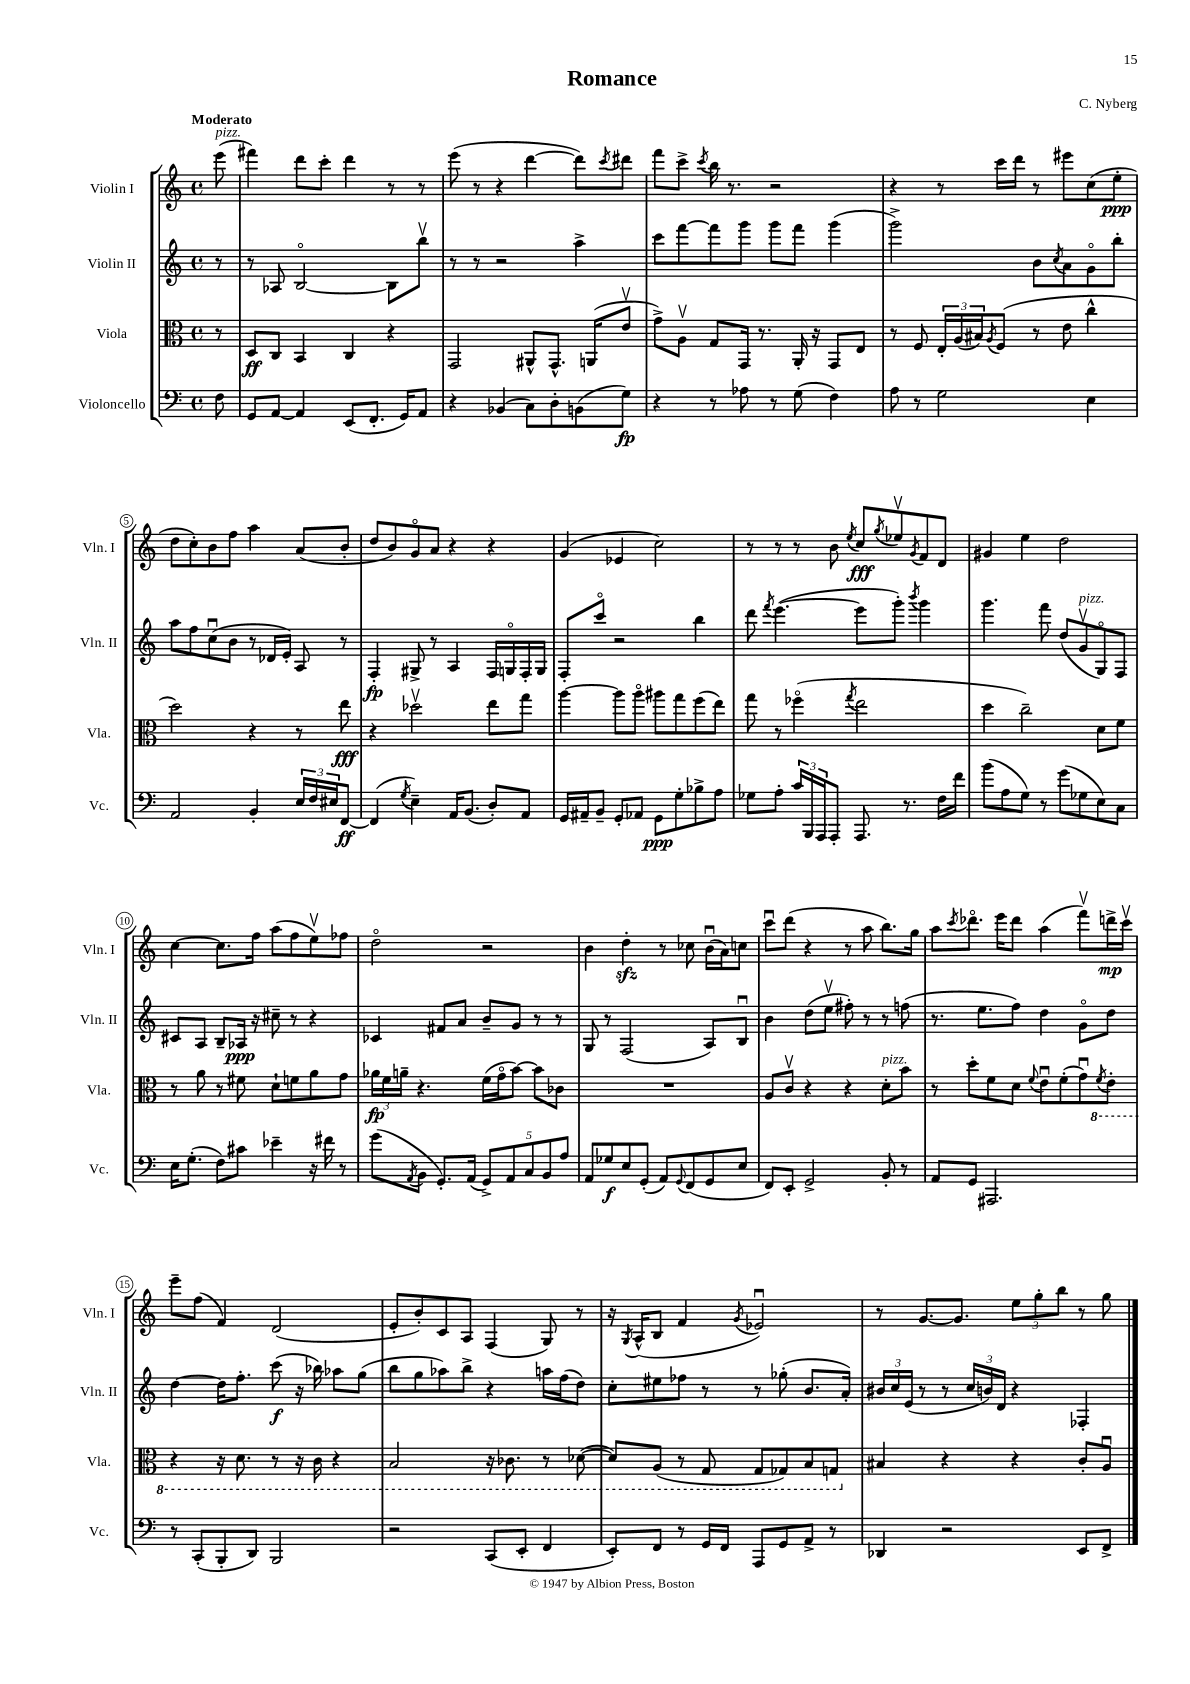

**kern	**kern	**kern	**kern
*staff4	*staff3	*staff2	*staff1
*clefF4	*clefC3	*clefG2	*clefG2
*k[]	*k[]	*k[]	*k[]
*M4/4	*M4/4	*M4/4	*M4/4
*met(c)	*met(c)	*met(c)	*met(c)
8F	8r	8r	(8eee
=	=	=	=
8GG	8D	8r	4fff#)
[8AA	8C	8A-	.
4AA]	4BB	[2Bo	8ddd
.	.	.	8ccc'
(8EE	4C	.	4ddd
8.FF'	.	.	.
.	4r	8B]	8r
16GG)	.	.	.
8AA	.	8bbv	8r
=	=	=	=
4r	2GG	8r	(8eee
.	.	8r	8r
(4BB-	.	2r	4r
8C)	8AA#^^	.	[4ddd
8D'	8.GG^^	.	.
(8BB	.	4aa^	8ddd])
.	(16AA	.	.
.	.	.	8qccc
8G)	8ev	.	8ddd#
=	=	=	=
4r	8g^)	8ccc	8fff
.	8Av	[8fff	8ccc^
.	.	.	8qccc
8r	8G	8fff]	16bb
.	.	.	8.r
8A-	16GG	8ggg	.
.	8.r	.	.
8r	.	8ggg	2r
(8G	16AA'	8fff	.
.	16r	.	.
4F)	8GG	(4ggg	.
.	8E	.	.
=	=	=	=
8A	8r	2ggg^)	4r
8r	8F	.	.
2G	24E'	.	8r
.	(24A	.	.
.	24B#)	.	.
.	8qA	.	.
.	(8F	.	16ccc
.	.	.	16ddd
.	8r	8b	8r
.	.	8qcc	.
.	8e	8a	8eee#
4E	4cc^^	8go	(8cc
.	.	8bb'	8ee'
=	=	=	=
2AA	2dd)	8aa	8dd
.	.	8ff	8cc')
.	.	(8ccu	8b
.	.	8b	8ff
4BB'	4r	8r	4aa
.	.	16d-	.
.	.	16e')	.
24E	8r	8A	(8a
24F	.	.	.
24E#	.	.	.
[8FF	8ee	8r	8b'
=	=	=	=
(4FF]	4r	4F'	8dd
.	.	.	8b)
8qG	.	.	.
4E~)	2dd-v	8G#^	8go
.	.	8r	8a
16AA	.	4A	4r
(8.BB	.	.	.
8D')	8ee	16F	4r
.	.	16Go	.
8AA	8gg	16F'	.
.	.	16G	.
=	=	=	=
16GG	[4aa	8F'	(4g
16AA#~	.	.	.
8BB~	.	8ccco	.
8GG'	8aa]	2r	4e-
8AA-	8aao	.	.
8GG	8aa#	.	2cc)
8G'	8gg	.	.
8B-^	(8ff	4bb	.
8A	8ee)	.	.
=	=	=	=
8G-	8gg	8ddd	8r
.	.	8qfff	.
8A'	8r	([4.eee	8r
24c	(4ff-o	.	8r
24BBB	.	.	.
24AAA	.	.	.
8AAA'	.	.	8b
.	8qgg	.	8qee
8.AAA	2ee	8eee]	8cc
.	.	.	8qgg
.	.	8ggg')	8ee-v
8.r	.	.	.
.	.	8qbbb	8qg
.	.	4ggg	8f
16F	.	.	8d
16f	.	.	.
=	=	=	=
(8b	4dd	4.ggg	4g#
8A	.	.	.
8G)	2cc~)	.	4ee
8r	.	8fff	.
(8g	.	(8dd	2dd
8G-	.	8gv	.
8E)	8d	8Go)	.
8C	8f	8F	.
=	=	=	=
16E	8r	8c#	[4cc
(8.G'	.	.	.
.	8a	8A	.
8F)	8r	8B~	8.cc]
8c#	8f#	16A-	.
.	.	16r	16ff
4e-~	8d`	8cc#~	(8aa
.	8f	8r	8ff
16r	8a	4r	8eev)
16f#	.	.	.
8r	8g	.	8ff-
=	=	=	=
(8g	24a-	4c-	2ddo
.	24f	.	.
.	24a~	.	.
8qAA	.	.	.
8BB	4.r	.	.
8.GG')	.	8f#	.
.	.	8a	.
(16AA	.	.	.
10GG^)	(16f	8b~	2r
.	16go	.	.
10AA	.	.	.
.	[8b)	8g	.
10C	.	.	.
.	8b]	8r	.
10BB	.	.	.
.	8c-	8r	.
10A	.	.	.
=	=	=	=
8AA	1r	8G	4b
8G-	.	8r	.
8E	.	(2F	4dd'
(8GG'	.	.	.
8AA)	.	.	8r
8qqGG	.	.	.
(8FF	.	.	8cc-
8GG	.	8A)	(16bu
.	.	.	16a)
8E	.	8Bu	8cc
=	=	=	=
8FF)	8A	4b	8cccu
8EE'	8cv	.	(8ddd
2GG^	4r	(8dd	4r
.	.	8eev	.
.	4r	8ff#')	8r
.	.	8r	8aa
8BB'	8d'	8r	8.bb)
8r	8b	(8ff	.
.	.	.	16gg
=	=	=	=
8AA	8r	8.r	8aa
.	.	.	8qccc
8GG	8dd'	.	8.ddd-o
.	.	8.ee	.
2.AAA#	8f	.	.
.	.	.	16eee
.	8d	8ff)	8ddd-
.	8qqf	.	.
.	8eu	4dd	(4aa
.	(8f'	.	.
.	8gu)	8go	8fffv)
.	8qF	.	.
.	8E'	8dd	16ddd^
.	.	.	16cccv
=	=	=	=
8r	4r	[4dd	8eee~
(8CC'	.	.	(8ff
8BBB'	16r	16dd]	4f)
.	8.D	8.ff'	.
8DD)	.	.	.
2BBB	8r	(8ccc	(2d
.	16r	16r	.
.	16C	16bb-)	.
.	4r	8aa-	.
.	.	(8gg	.
=	=	=	=
2r	2BB	8bb	8e'
.	.	8gg	8b')
.	.	8aa-)	8c
.	.	8bb^	8A
(8CC	16r	4r	(4F
.	8.C-	.	.
8EE'	.	.	.
4FF	8r	16aa	8G)
.	.	(16ff	.
.	([8D-	8dd)	8r
=	=	=	=
8EE')	8D-])	8cc'	16r
.	.	.	8qG
.	.	.	(16A^^
8FF	(8AA	8ee#	8B
8r	8r	8ff-	4f
16GG	8GG	8r	.
16FF	.	.	.
.	.	.	8qg
8AAA	8GG	8r	2e-u)
8GG	8GG-)	(8gg-'	.
8AA^	8BB	8.b	.
8r	8GG	.	.
.	.	16a')	.
=	=	=	=
4DD-	4B#	24b#	8r
.	.	24cc	.
.	.	(24e	.
.	.	8r	[8.g
2r	4r	8r	.
.	.	.	8.g]
.	.	24cc	.
.	.	24b)	.
.	.	24d	.
.	4r	4r	12ee
.	.	.	12gg'
.	.	.	12bb
8EE	8c'	4F-'	8r
8FF^	8Au	.	8gg
==	==	==	==
*-	*-	*-	*-
